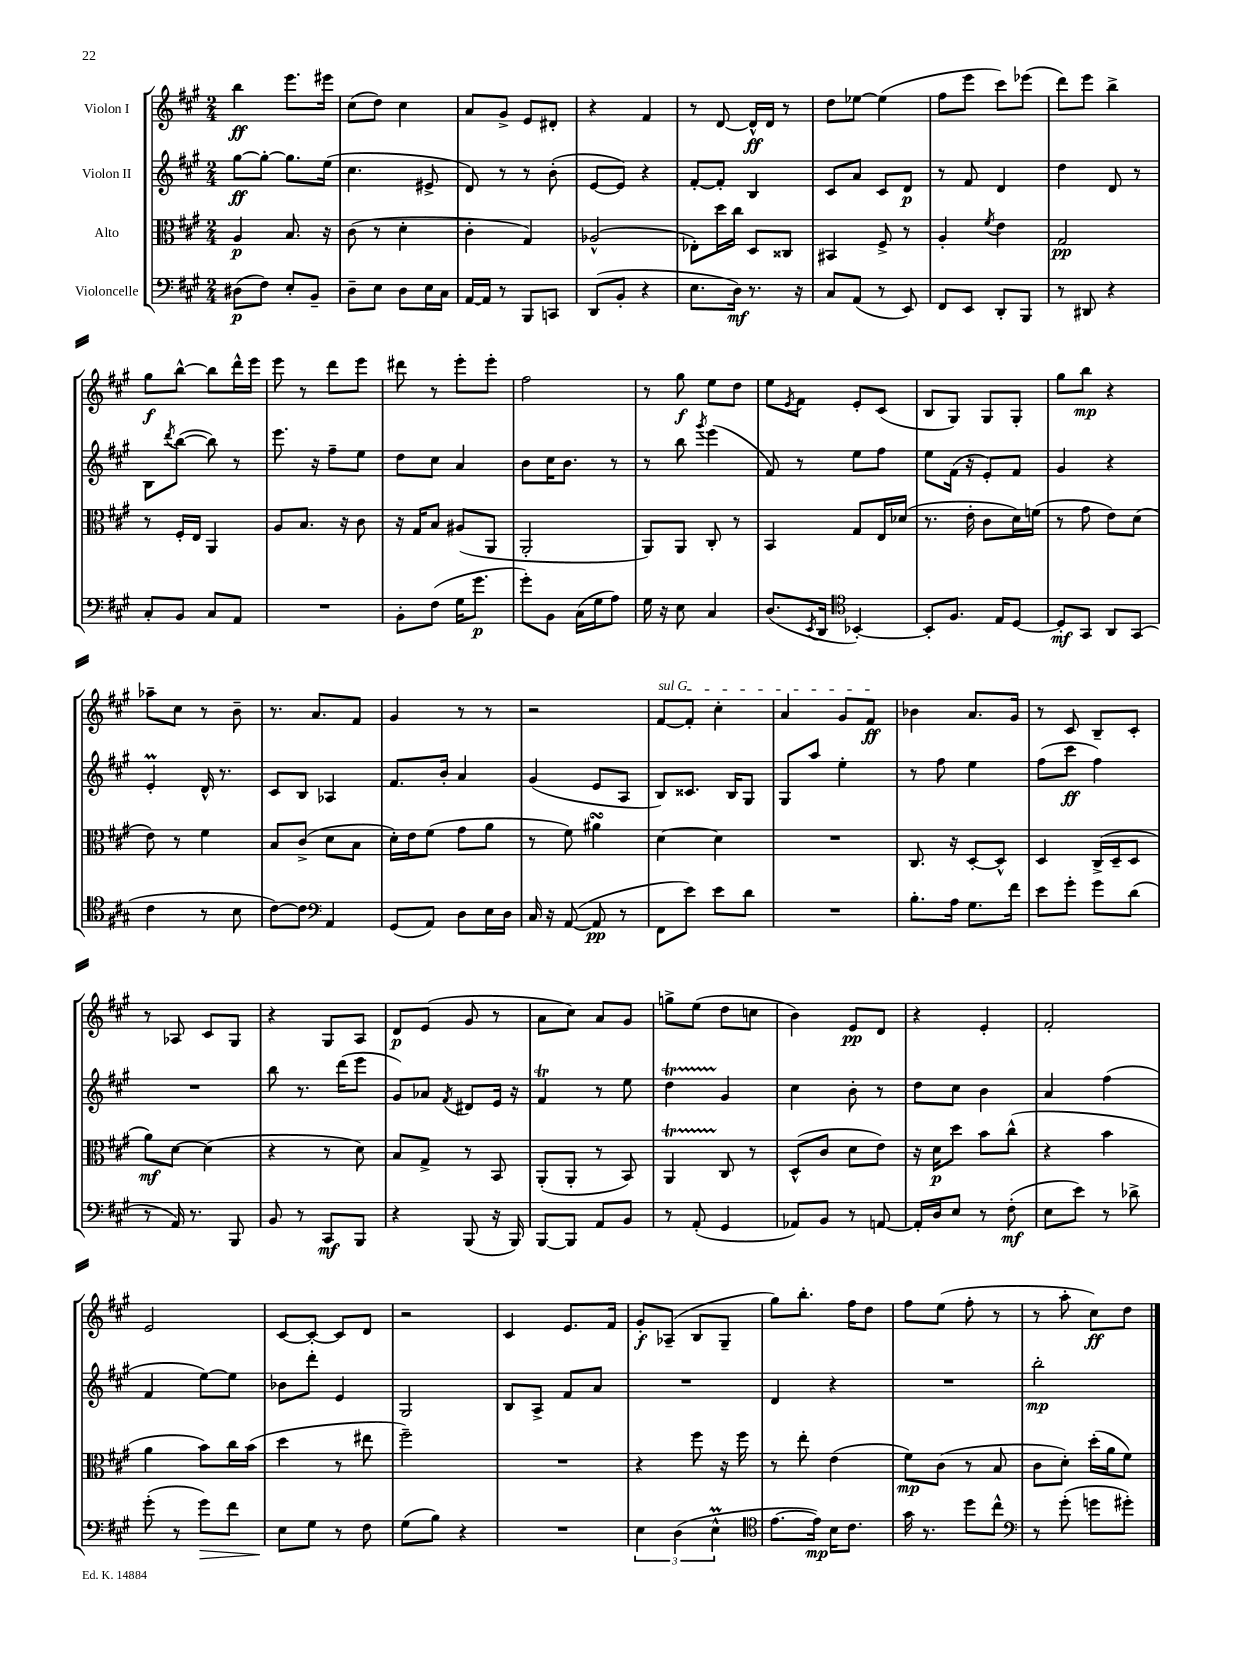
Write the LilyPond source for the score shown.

<<
\new StaffGroup <<
\new Staff = "s0" \with { instrumentName = "Violon I" } {
    \clef treble \key a \major \numericTimeSignature \time 2/4
    b''4\ff e'''8. eis'''16 |
    cis''8( d''8) cis''4 |
    a'8 gis'8-> e'8 dis'8-. |
    r4 fis'4 |
    r8 d'8~ d'16-^\ff d'16 r8 |
    d''8 ees''8~ ees''4( |
    fis''8 e'''8 cis'''8) ees'''8( |
    d'''8) e'''8 b''4-> |
    gis''8\f b''8~-^ b''8 d'''16-^ e'''16 |
    e'''8 r8 d'''8 e'''8 |
    dis'''8 r8 e'''8-. e'''8-. |
    fis''2 |
    r8 gis''8\f e''8 d''8 |
    e''8 \acciaccatura { e'8 } fis'8 e'8-. cis'8( |
    b8 gis8) gis8 gis8-. |
    gis''8 b''8\mp r4 |
    aes''8-- cis''8 r8 b'8-- |
    r8. a'8. fis'8 |
    gis'4 r8 r8 |
    r2 |
    \once \override TextSpanner.bound-details.left.text = \markup { \italic "sul G" } fis'8~\startTextSpan fis'8-. cis''4-. |
    a'4 gis'8 fis'8\ff\stopTextSpan |
    bes'4 a'8. gis'16 |
    r8 cis'8 b8-- cis'8-. |
    r8 aes8 cis'8 gis8 |
    r4 gis8 a8 |
    d'8\p e'8( gis'8 r8 |
    a'8 cis''8) a'8 gis'8 |
    g''8-> e''8( d''8 c''8 |
    b'4) e'8\pp d'8 |
    r4 e'4-. |
    fis'2-. |
    e'2 |
    cis'8~ cis'8~-. cis'8 d'8 |
    r2 |
    cis'4 e'8. fis'16 |
    gis'8-.\f aes8--( b8 gis8-- |
    gis''8) b''8.-. fis''16 d''8 |
    fis''8 e''8( fis''8-. r8 |
    r8 a''8-. cis''8\ff) d''8 \bar "|." |
}
\new Staff = "s1" \with { instrumentName = "Violon II" } {
    \clef treble \key a \major \numericTimeSignature \time 2/4
    gis''8~\ff gis''8~-. gis''8. e''16( |
    cis''4. eis'8-> |
    d'8) r8 r8 b'8-.( |
    e'8~ e'8) r4 |
    fis'8~-. fis'8-. b4 |
    cis'8 a'8 cis'8 d'8\p |
    r8 fis'8 d'4 |
    d''4 d'8 r8 |
    b8 \acciaccatura { d'''8 } b''8~( b''8) r8 |
    e'''8. r16 fis''8-- e''8 |
    d''8 cis''8 a'4 |
    b'8 cis''16 b'8. r8 |
    r8 b''8 \acciaccatura { gis'''8 } e'''4( |
    fis'8) r8 e''8 fis''8 |
    e''8 fis'16( r16 e'8-.) fis'8 |
    gis'4 r4 |
    e'4-.\prall d'16-^ r8. |
    cis'8 b8 aes4 |
    fis'8. b'16-. a'4 |
    gis'4( e'8 a8 |
    b8) cisis'8. b16 gis8 |
    gis8 a''8 e''4-. |
    r8 fis''8 e''4 |
    fis''8( cis'''8\ff fis''4) |
    R2 |
    b''8 r8. d'''16( e'''8 |
    gis'8) aes'8 \acciaccatura { fis'8 } dis'8 e'16 r16 |
    fis'4\trill r8 e''8 |
    d''4\startTrillSpan gis'4\stopTrillSpan |
    cis''4 b'8-. r8 |
    d''8 cis''8 b'4 |
    a'4 fis''4( |
    fis'4 e''8~) e''8 |
    bes'8 d'''8-. e'4 |
    gis2 |
    b8 a8-> fis'8 a'8 |
    R2 |
    d'4 r4 |
    R2 |
    b''2-.\mp \bar "|." |
}
\new Staff = "s2" \with { instrumentName = "Alto" } {
    \clef alto \key a \major \numericTimeSignature \time 2/4
    a4\p b8. r16 |
    cis'8( r8 d'4-. |
    cis'4-. gis4) |
    aes2-^( |
    ees8-.) d''16 cis''16 d8 cisis8 |
    bis,4 fis8-> r8 |
    a4-. \acciaccatura { fis'8 } e'4 |
    gis2\pp |
    r8 fis16-. e16 a,4 |
    a8 b8. r16 cis'8 |
    r16 gis16 b8 ais8( a,8 |
    a,2-. |
    a,8) a,8 cis8-. r8 |
    b,4 gis8 e16 des'16( |
    r8. e'16-. cis'8 d'16) f'16( |
    r8 gis'8 e'8) d'8( |
    e'8) r8 fis'4 |
    b8 cis'8->( d'8 b8 |
    d'16-.) e'16 fis'8( gis'8 a'8 |
    r8 fis'8) ais'4\turn |
    d'4~ d'4 |
    R2 |
    cis8. r16 d8~-. d8-^ |
    d4 cis16->( d16-- d8 |
    a'8\mf) d'8~ d'4( |
    r4 r8 d'8) |
    b8 gis8-> r8 b,8 |
    a,8-.( a,8-. r8 b,8) |
    a,4\startTrillSpan cis8\stopTrillSpan r8 |
    d8-^( cis'8 d'8 e'8) |
    r16 d'16\p d''8 b'8 cis''8-^( |
    r4 b'4 |
    a'4 b'8) cis''16 b'16( |
    d''4 r8 eis''8 |
    fis''2--) |
    R2 |
    r4 fis''8 r16 fis''16 |
    r8 e''8-. e'4( |
    fis'8\mp) cis'8( r8 b8 |
    cis'8 d'8-.) d''16-.( a'16 fis'8) \bar "|." |
}
\new Staff = "s3" \with { instrumentName = "Violoncelle" } {
    \clef bass \key a \major \numericTimeSignature \time 2/4
    dis8\p( fis8) e8-. b,8-- |
    d8-- e8 d8 e16 cis16 |
    a,16~ a,16 r8 b,,8 c,8 |
    d,8( b,8-. r4 |
    e8. d16\mf) r8. r16 |
    cis8 a,8( r8 e,8) |
    fis,8 e,8 d,8-. b,,8 |
    r8 dis,8 r4 |
    cis8-. b,8 cis8 a,8 |
    R2 |
    b,8-. fis8( gis16 gis'8.\p |
    gis'8-.) b,8 cis16( gis16 a8) |
    gis16 r16 e8 cis4 |
    d8.( \acciaccatura { e,8 } d,16 \clef tenor bes,4~-.) |
    bes,8-. fis8. e16 d8~ |
    d8-.\mf gis,8 a,8 gis,8( |
    cis'4 r8 b8 |
    cis'8~) cis'8 \clef bass a,4 |
    gis,8( a,8) d8 e16 d16 |
    cis16 r16 a,8~( a,8\pp r8 |
    fis,8 e'8) e'8 d'8 |
    R2 |
    b8.-. a16 gis8. fis'16 |
    e'8 gis'8-. gis'8 d'8( |
    r8 a,16) r8. b,,8 |
    b,8 r8 cis,8\mf b,,8 |
    r4 b,,8( r16 b,,16) |
    b,,8~ b,,8 a,8 b,8 |
    r8 a,8-.( gis,4 |
    aes,8) b,8 r8 a,8~ |
    a,16-. d16 e8 r8 fis8-.\mf( |
    e8 e'8) r8 des'8-> |
    gis'8-.( r8 gis'8\>) fis'8 |
    e8\! gis8 r8 fis8 |
    gis8( b8) r4 |
    R2 |
    \tuplet 3/2 { e4 d4( e4-^\prall } |
    \clef tenor e'8.~ e'16\mp) b16 cis'8. |
    gis'16 r8. d''8 cis''8-^ |
    \clef bass r8 gis'8-.( g'8 gis'8-.) \bar "|." |
}
>>
>>
\layout { \context { \Score \remove "Bar_number_engraver" } }
